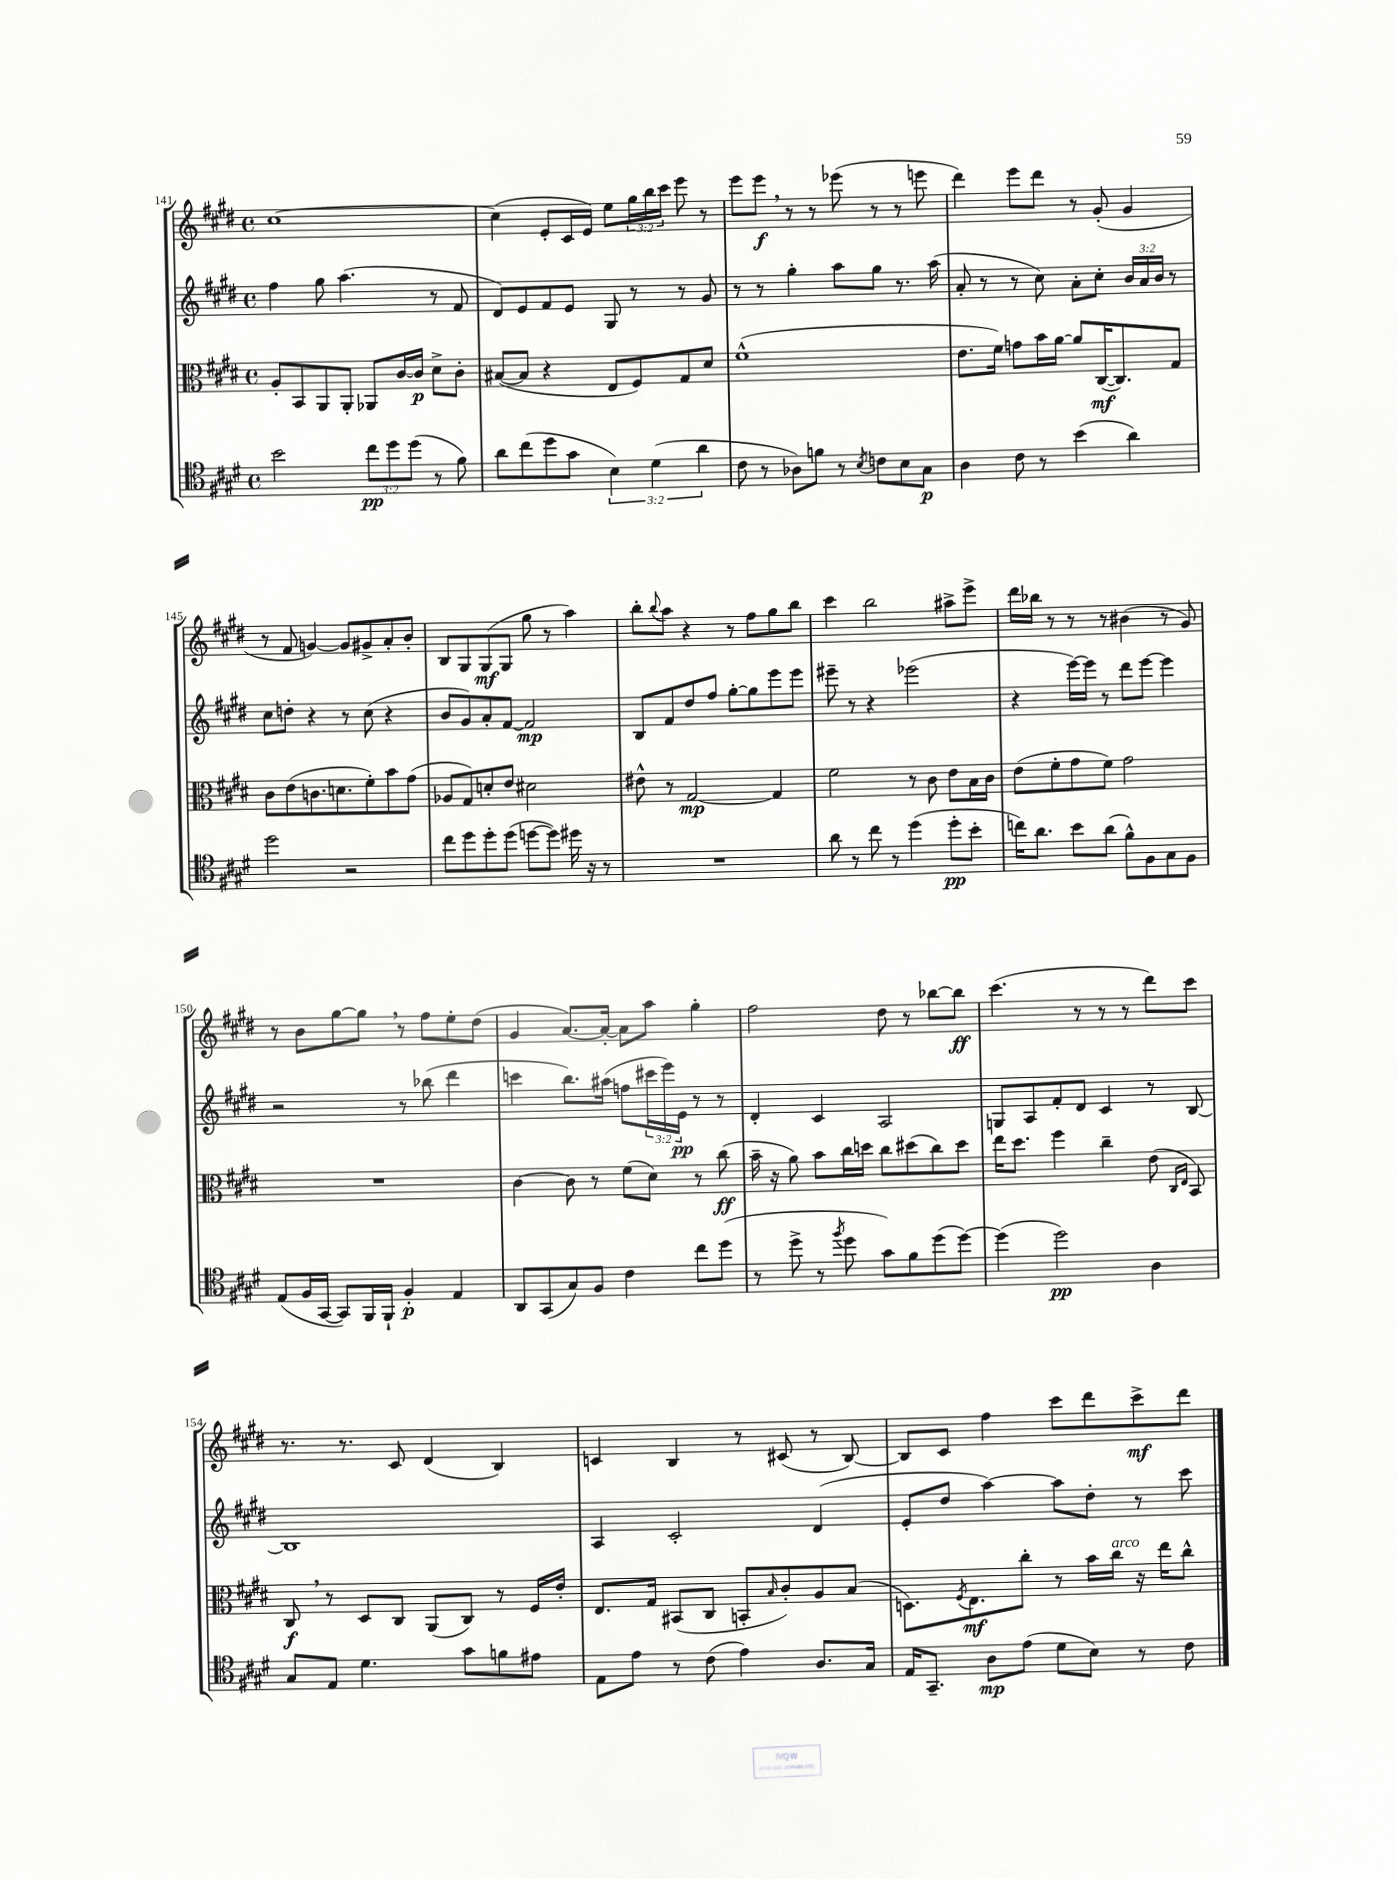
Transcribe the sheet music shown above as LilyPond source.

<<
\new StaffGroup <<
\new Staff = "s0" {
    \clef treble \key e \major \defaultTimeSignature \time 4/4 \override Staff.TupletNumber.text = #tuplet-number::calc-fraction-text
    cis''1~ |
    cis''4( e'8-. cis'16 e'16) e''8 \tuplet 3/2 { gis''16 b''16 cis'''16 } e'''8 r8 |
    e'''8 e'''8\f \breathe r8 r8 ees'''8( r8 r8 e'''8 |
    dis'''4) e'''8 dis'''8 r8 gis'8-.( gis'4 |
    r8 fis'8 g'4~) g'8 gis'8-> a'8-. b'8-. |
    b8 gis8 gis8\mf( gis8 gis''8 r8 a''4) |
    b''8-. \appoggiatura { b''8 } a''8 r4 r8 fis''8 gis''8 b''8 |
    cis'''4 b''2 ais''8-> e'''8-> |
    dis'''16 bes''16 r8 r8 r8 bis'4( r8 gis'8) |
    r8 b'8 gis''8~ gis''8 \breathe r8 fis''8 e''8-. dis''8( |
    gis'4 a'8.~) a'16~-. a'8 a''8 gis''4-. |
    fis''2 dis''8 r8 bes''8~ bes''8\ff |
    cis'''4.( r8 r8 r8 dis'''8) cis'''8 |
    r8. r8. cis'8 dis'4( b4) |
    c'4 b4 r8 cis'8( r8 b8~) |
    b8 cis'8 fis''4 cis'''8 dis'''8 cis'''8->\mf dis'''8 \bar "|." |
}
\new Staff = "s1" {
    \clef treble \key e \major \defaultTimeSignature \time 4/4 \override Staff.TupletNumber.text = #tuplet-number::calc-fraction-text
    fis''4 gis''8 a''4.( r8 fis'8 |
    dis'8) e'8 fis'8 e'8 gis8 r8 r8 gis'8 |
    r8 r8 gis''4-. a''8 gis''8 r8. a''16( |
    a'8-. r8 r8 cis''8) a'8-. cis''8-. \tuplet 3/2 { b'16 a'16 b'16 } r8 |
    cis''8 d''8-. r4 r8 cis''8( r4 |
    b'8 gis'8) a'8-. fis'8~ fis'2\mp |
    b8 fis'8 dis''8 fis''8 gis''8~-. gis''8 e'''8 e'''8 |
    eis'''8-- r8 r4 ees'''2( |
    r4 e'''16~) e'''16 r8 dis'''8 e'''8~ e'''4 |
    r2 r8 bes''8( dis'''4 |
    c'''4 b''8.) ais''16( f''8 \tuplet 3/2 { cis'''16 e'''16) e'16\pp } r8 r8 |
    dis'4-. cis'4 a2 |
    g8 a8 fis'8-. dis'8 cis'4 r8 b8~ |
    b1 |
    a4 cis'2-. dis'4( |
    e'8-. dis''8 a''4~) a''8 dis''8-. r8 cis'''8 \bar "|." |
}
\new Staff = "s2" {
    \clef alto \key e \major \defaultTimeSignature \time 4/4
    a8-. b,8 a,8 a,8-. aes,8 cis'16~ cis'16\p dis'8-> cis'8-. |
    bis8~( bis8 r4 e8 fis8) gis8 dis'8 |
    fis'1-^( |
    e'8. fis'16) g'8 b'16 a'16~ a'8 cis16~\mf( cis8.) gis8 |
    cis'8 e'8( c'8. d'8. fis'8-.) b'8 gis'8( |
    aes8 gis8) d'8-. e'8 dis'2 |
    eis'8-^ r8 gis2~\mp gis4 |
    fis'2 r8 cis'8 e'8 b16 cis'16 |
    e'8( fis'8-. gis'8 fis'8) gis'2 |
    R1 |
    cis'4~ cis'8 r8 fis'8( dis'8) r8 cis''8\ff( |
    b'16-- r16 a'8) b'8 cis''16 d''16 cis''8 dis''8( cis''8) dis''8 |
    e''16 dis''8. fis''4 cis''4-- e'8( \grace { cis16 e16 } b,8) |
    cis8\f \breathe r8 dis8 cis8 a,8( cis8) r8 fis16 e'16-. |
    e8. gis16 bis,8( cis8 b,8-. \grace { b16 } cis'8-.) a8 b8( |
    d8.) \acciaccatura { fis8 } e8.\mf cis''8-. r8 b'16 cis''16^\markup { \italic "arco" } r16 e''16 cis''8-^ \bar "|." |
}
\new Staff = "s3" {
    \clef tenor \key e \major \defaultTimeSignature \time 4/4 \override Staff.TupletNumber.text = #tuplet-number::calc-fraction-text
    b'2 \tuplet 3/2 { cis''8\pp dis''8 dis''8( } r8 fis'8) |
    a'8 cis''8( dis''8 gis'8 \tuplet 3/2 { b4) dis'4( a'4 } |
    cis'8 r8 aes8) f'8 r8 \acciaccatura { b8 } c'8 b8 gis8\p |
    a4 cis'8 r8 b'4( a'4) |
    dis''2 r2 |
    cis''8 dis''8 dis''8-. dis''8( d''8~ d''8) dis''16 r16 r8 |
    R1 |
    a'8 r8 cis''8 r8 dis''4( dis''8-.\pp b'8-. |
    c''16) a'8. b'8 a'8( fis'8-^) fis8 gis8 fis8 |
    e8( fis16 gis,16~ gis,8) fis,16 fis,16-! fis4-.\p e4 |
    a,8 gis,8( gis8) fis8 cis'4 cis''8 dis''8( |
    r8 dis''8-> r8 \acciaccatura { fis''8 } dis''8 gis'8) fis'8 dis''8( dis''8~) |
    dis''4( dis''2\pp) a4 |
    gis8 e8 dis'4. gis'8 f'8 eis'8 |
    e8 e'8 r8 cis'8( e'4) a8. gis16 |
    e16 gis,8.-- a8\mp e'8( dis'8 b8) r8 cis'8 \bar "|." |
}
>>
>>
\layout { \context { \Score currentBarNumber = #141 } }
